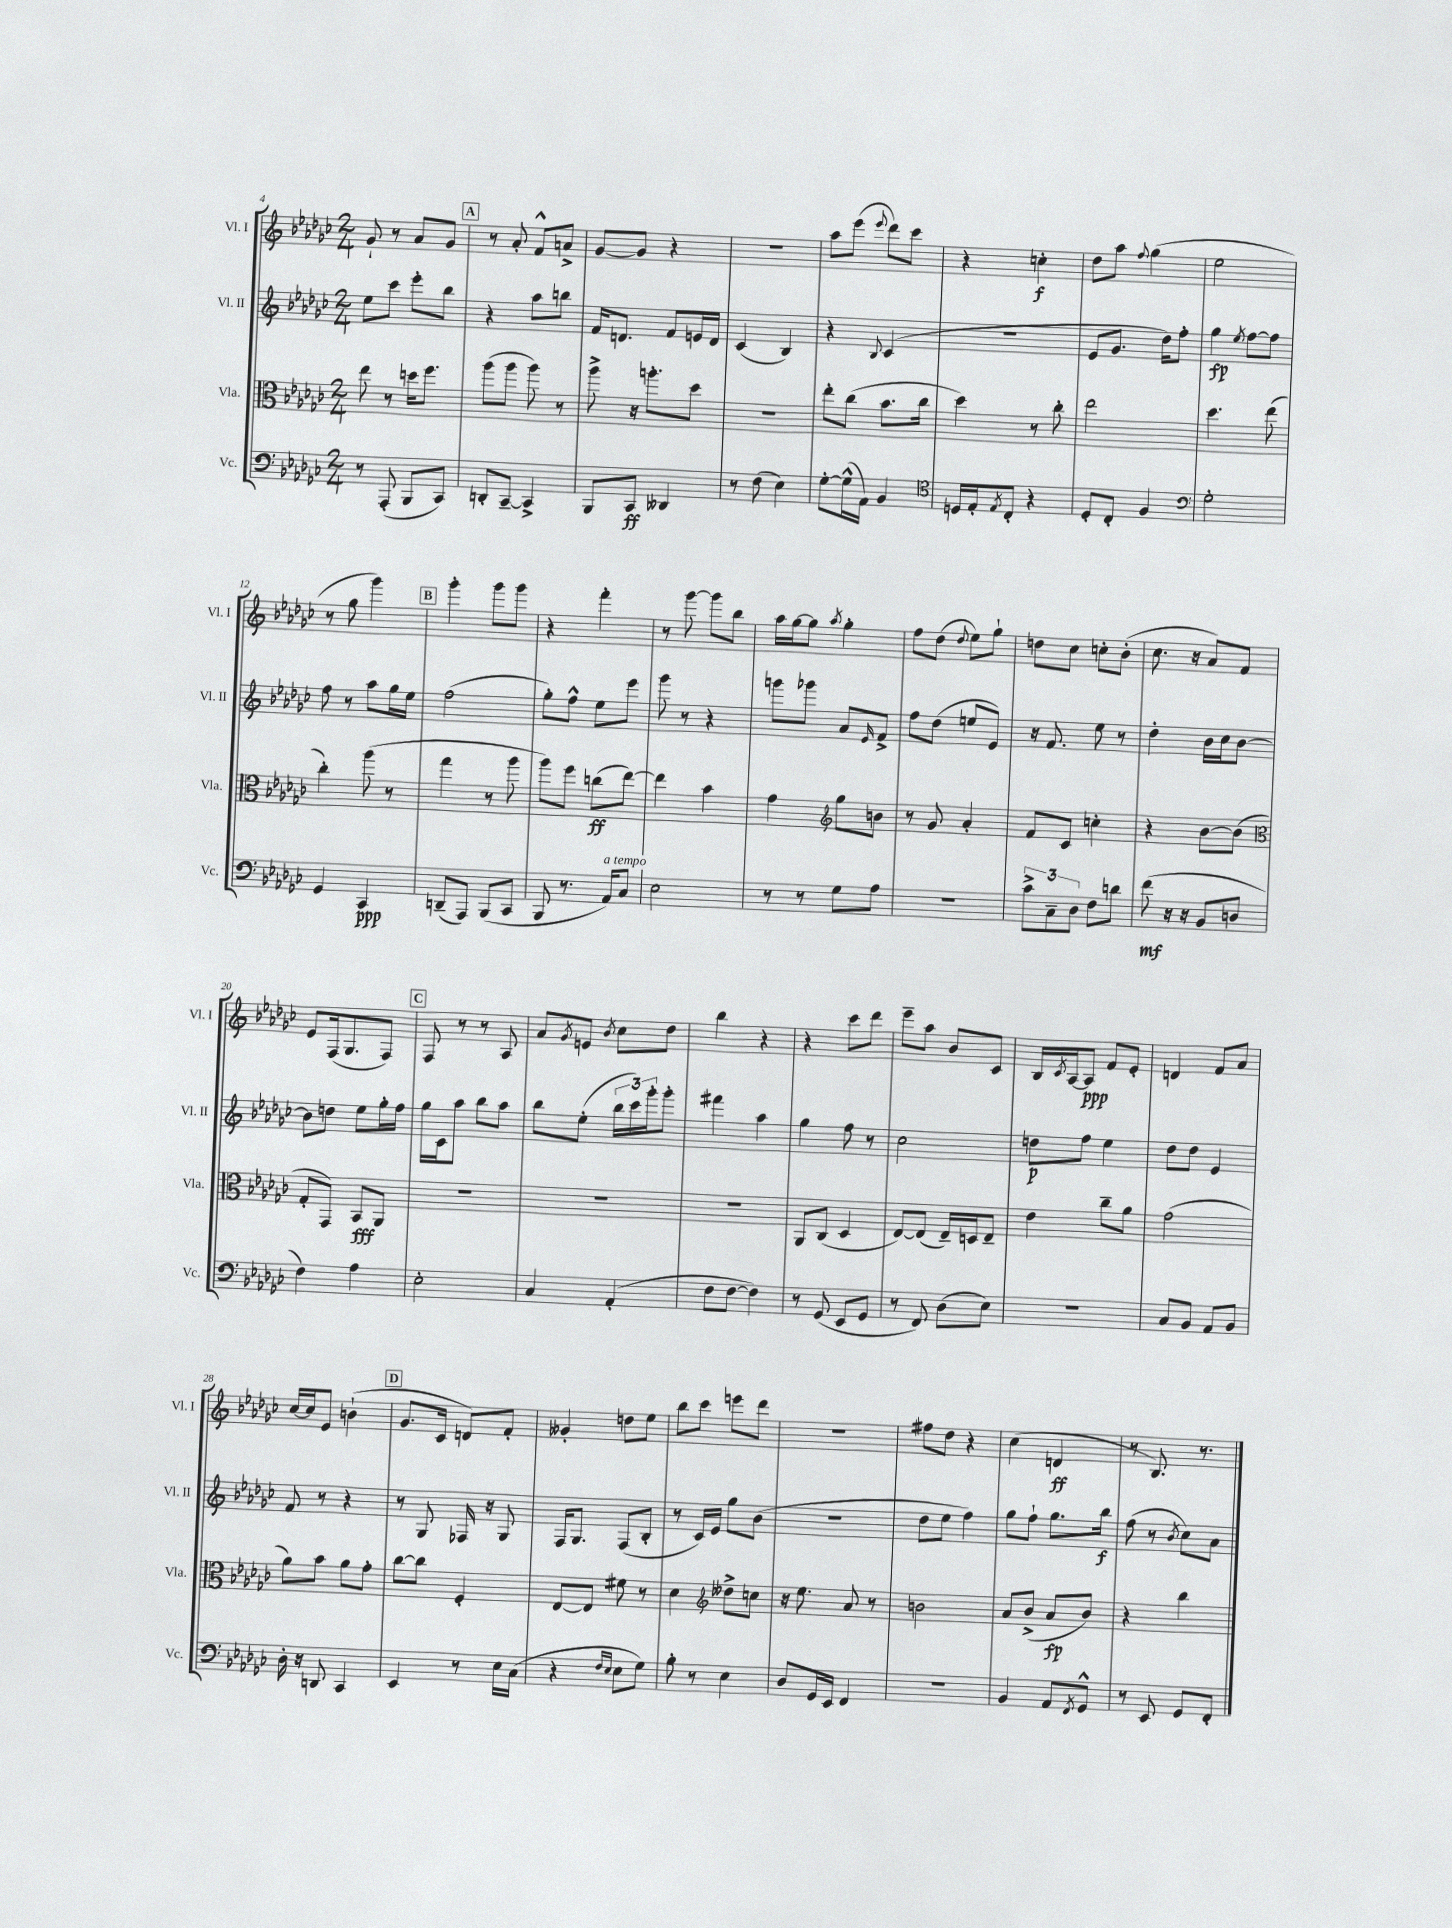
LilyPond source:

<<
\new StaffGroup <<
\new Staff = "s0" \with { instrumentName = "Vl. I" shortInstrumentName = "Vl. I" } {
    \clef treble \key ges \major \numericTimeSignature \time 2/4
    ges'8-! r8 aes'8 ges'8 |
    \mark \markup { \box "A" } r8 aes'8-. f'8-^ a'8-> |
    ges'8~ ges'8 r4 |
    R2 |
    aes''8 ees'''8( \appoggiatura { ees'''8 } des'''8) ces'''8 |
    r4 c''4-.\f |
    des''8 aes''8 \appoggiatura { f''8 } ges''4( |
    ees''2 |
    r8 ges''8 ges'''4) |
    \mark \markup { \box "B" } ges'''4-. ges'''8 ges'''8 |
    r4 f'''4-. |
    r8 ges'''8~ ges'''8 bes''8 |
    aes''16 ges''16~ ges''8 \acciaccatura { aes''8 } ges''4-. |
    f''8 des''8( \appoggiatura { des''8 } ees''8) ges''8-! |
    d''8 ces''8 c''8-. bes'8-.( |
    ces''8. r16 aes'8) f'8 |
    ees'8 f16( ges8. f8) |
    \mark \markup { \box "C" } f8 r8 r8 aes8 |
    aes'8 \acciaccatura { ges'8 } e'8 \acciaccatura { bes'8 } ces''8 des''8 |
    bes''4 r4 |
    r4 ces'''8 des'''8 |
    ees'''8-- aes''8 bes'8 ces'8 |
    bes16 \acciaccatura { ces'8 } aes16~ aes8\ppp f'8 ees'8-. |
    d'4 f'8 aes'8 |
    ces''16~ ces''16 ees'8 b'4-!( |
    \mark \markup { \box "D" } ges'8. ces'16 d'8) f'8-. |
    geses'4-. d''8 ees''8 |
    bes''8 ces'''8 e'''8 des'''8 |
    R2 |
    fis''8 des''8 r4 |
    ces''4( d'4\ff |
    r8 bes8.) r8. \bar "|." |
}
\new Staff = "s1" \with { instrumentName = "Vl. II" shortInstrumentName = "Vl. II" } {
    \clef treble \key ges \major \numericTimeSignature \time 2/4
    ees''8 ces'''8 ees'''8-. bes''8 |
    \mark \markup { \box "A" } r4 aes''8 b''8 |
    f'16 d'8. f'8 e'16 d'16 |
    ces'4( bes4) |
    r4 \appoggiatura { bes8 } ces'4( |
    R2 |
    ees'8 ges'8. des''16) f''8-. |
    ges''4\fp \acciaccatura { ees''8 } f''8~ f''8 |
    f''8 r8 aes''8 ges''16 ees''16 |
    \mark \markup { \box "B" } f''2( |
    ges''8-.) f''8-^ ees''8 ees'''8 |
    ges'''8 r8 r4 |
    g'''8 ges'''8 aes'8 \grace { ees'16 } f'8-> |
    f''8 des''8( e''8 ees'8) |
    r16 f'8. ees''8 r8 |
    des''4-. bes'16 ces''16 bes'8~ |
    bes'8 d''8 ees''8 ges''16-. f''16 |
    \mark \markup { \box "C" } ges''16 ces'16 aes''8 bes''8 aes''8 |
    bes''8 ees''8-.( \tuplet 3/2 { bes''16 ces'''16) ges'''16-. } ges'''8-. |
    fis'''4 aes''4 |
    ges''4 f''8 r8 |
    ces''2 |
    d''8\p f''8 ees''4 |
    des''8 des''8 ees'4 |
    f'8 r8 r4 |
    \mark \markup { \box "D" } r8 ges8 fes16 r16 ges8 |
    f16 ges8. f8( bes8-. |
    r8 ces'16) ees'16 ges''8 bes'8( |
    R2 |
    des''8 ees''8 f''4) |
    ges''8 f''8-! ges''8. bes''16\f |
    f''8( r8 \acciaccatura { bes'8 } ces''8) aes'8 \bar "|." |
}
\new Staff = "s2" \with { instrumentName = "Vla." shortInstrumentName = "Vla." } {
    \clef alto \key ges \major \numericTimeSignature \time 2/4
    ees''8 r8 d''16 f''8. |
    \mark \markup { \box "A" } aes''8( aes''8 aes''8) r8 |
    aes''8-> r16 a''8.-. des''8 |
    r2 |
    ees''8-. ces''8( bes'8. ces''16 |
    des''4) r8 ces''8-. |
    ees''2 |
    des''4. ees''8( |
    ces''4-.) aes''8( r8 |
    \mark \markup { \box "B" } ges''4 r8 aes''8 |
    aes''8) f''8 c''8\ff( ees''8~) |
    ees''4 bes'4 |
    ges'4 \clef treble ges''8 b'8 |
    r8 ges'8 aes'4-. |
    f'8 ces'8 c''4-. |
    r4 bes'8~ bes'8( |
    \clef alto ges8-. ges,8) bes,8\fff aes,8 |
    \mark \markup { \box "C" } R2 |
    R2 |
    R2 |
    aes,8 ces8( des4 |
    ees8~) ees8( ees16--) d16 ees8-- |
    ees'4 ces''8-- aes'8 |
    ges'2( |
    aes'8) bes'8 aes'8 ges'8-. |
    \mark \markup { \box "D" } ces''8~ ces''8 f4-. |
    ees8~ ees8 fis'8 r8 |
    des'4 \clef treble deses''8-> c''8 |
    r16 ees''8. aes'8 r8 |
    b'2 |
    aes'8 bes'8->( aes'8\fp bes'8) |
    r4 bes''4 \bar "|." |
}
\new Staff = "s3" \with { instrumentName = "Vc." shortInstrumentName = "Vc." } {
    \clef bass \key ges \major \numericTimeSignature \time 2/4
    r8 aes,,8-.( bes,,8 ces,8) |
    \mark \markup { \box "A" } d,8-. ces,8~-- ces,4-> |
    bes,,8 ces,8\ff deses,4 |
    r8 f8( ees4) |
    ges8~-. ges16-^( aes,16) bes,4 |
    \clef tenor d16 ees16-. \acciaccatura { ees8 } ces8-. r4 |
    des8-. ces8-. f4 |
    \clef bass ges2-. |
    ges,4 ces,4\ppp |
    \mark \markup { \box "B" } d,8--( aes,,8) bes,,8( ces,8 |
    bes,,8 r8. aes,16^\markup { \italic "a tempo" }) ces8 |
    ees2 |
    r8 r8 ges8 aes8 |
    R2 |
    \tuplet 3/2 { ces'8-> ces8-- des8 } f8 d'8 |
    f'8\mf( r16 r16 bes,8 d8 |
    f4) aes4 |
    \mark \markup { \box "C" } ees2-. |
    ces4 aes,4-.( |
    f8 f8~ f4) |
    r8 ges,8( ees,8 ges,8 |
    r8 f,8) des8( ees8) |
    R2 |
    ces8 bes,8 aes,8 bes,8 |
    des16-. r16 d,8 ces,4 |
    \mark \markup { \box "D" } ees,4 r8 ees16 ces16( |
    r4 \grace { f16 ees16 } ees8 ges8) |
    bes8-. r8 ees4 |
    des8 ges,16 ees,16 f,4 |
    R2 |
    bes,4 aes,8 \acciaccatura { f,8 } ges,8-^ |
    r8 ees,8 ges,8 f,8-. \bar "|." |
}
>>
>>
\layout { \context { \Score currentBarNumber = #4 } }
